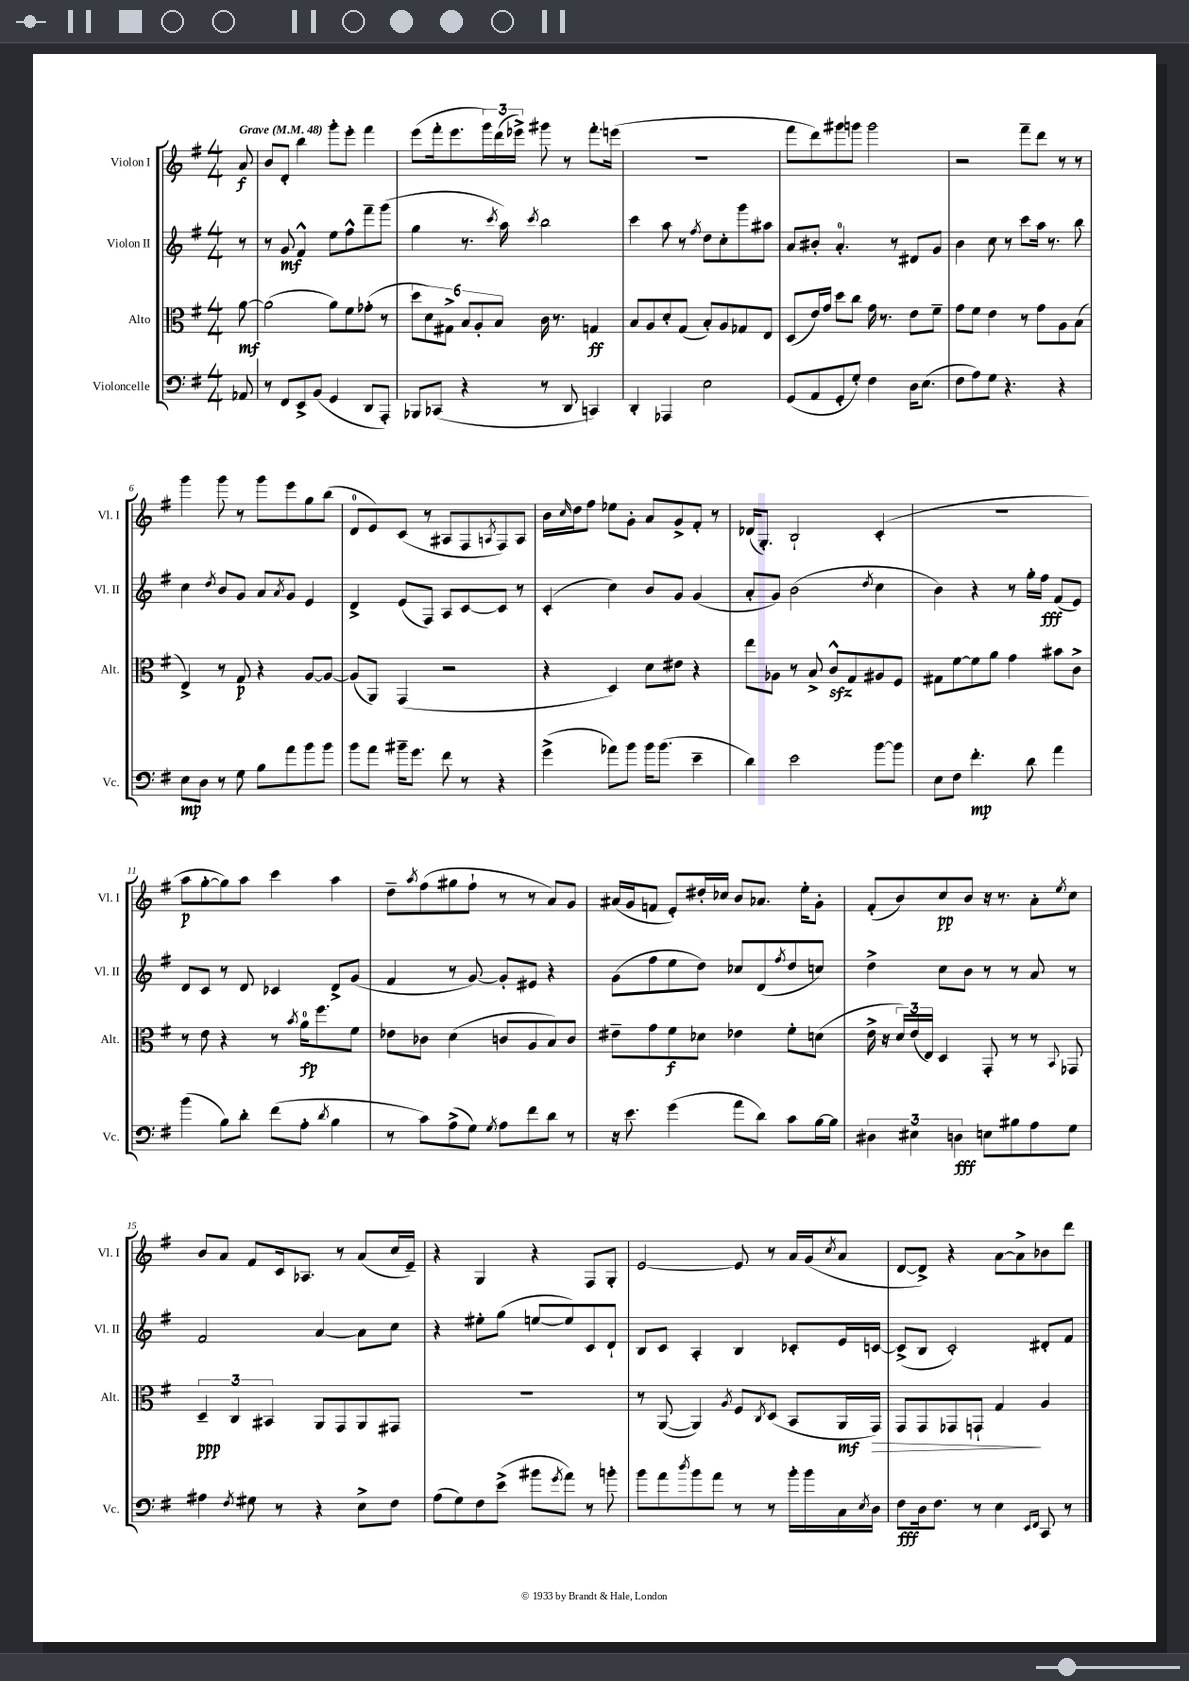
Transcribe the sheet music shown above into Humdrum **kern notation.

**kern	**dynam	**kern	**dynam	**kern	**dynam	**kern	**dynam
*part4	*part4	*part3	*part3	*part2	*part2	*part1	*part1
*staff4	*staff4	*staff3	*staff3	*staff2	*staff2	*staff1	*staff1
*I"Violoncelle	*	*I"Alto	*	*I"Violon II	*	*I"Violon I	*
*I'Vc.	*	*I'Alt.	*	*I'Vl. II	*	*I'Vl. I	*
*clefF4	*	*clefC3	*	*clefG2	*	*clefG2	*
*k[f#]	*	*k[f#]	*	*k[f#]	*	*k[f#]	*
*M4/4	*	*M4/4	*	*M4/4	*	*M4/4	*
*MM48	*	*MM48	*	*MM48	*	*MM48	*
=	=	=	=	=	=	=	=
!	!	!	!	!	!	!LO:TX:a:B:t=Grave	!
8AA-X/	.	[8a\	mf	8r	.	8a/	f
=1	=1	=1	=1	=1	=1	=1	=1
8r	.	(2a\]	.	8r	.	8b/L	.
8FF#/L	.	.	.	8g/	mf	8d'/J	.
8EE^/	.	.	.	4f#^^/	.	4bb\	.
(8BB/J	.	.	.	.	.	.	.
4GG/	.	8a\L)	.	8ee\L	.	8ggg'\L	.
.	.	8f#\	.	8ff#^^\	.	8eee'\J	.
8DD/L	.	(8g-X'\J	.	8fff#~\	.	4fff#\	.
8AAA'/J)	.	8r	.	(8ggg\J	.	.	.
=2	=2	=2	=2	=2	=2	=2	=2
8BBB-X/L	.	12dd\L	.	4gg\	.	(8eee\L	.
.	.	12d\)	.	.	.	.	.
(8CC-X/J	.	.	.	.	.	16fff#'\k	.
.	.	12G#X^\J	.	.	.	.	.
.	.	.	.	.	.	8.eee\	.
4r	.	12B/L	.	8.r	.	.	.
.	.	12A'/	.	.	.	.	.
.	.	.	.	.	.	24ggg\L)	.
.	.	12B/J	.	.	.	(24ddd\	.
.	.	.	.	8qccc/	.	.	.
.	.	.	.	16aa\)	.	.	.
.	.	.	.	.	.	24eee-X^\JJ)	.
.	.	.	.	8qccc/	.	.	.
8r	.	16c\	.	2bb\	.	8ggg#X\	.
.	.	8.r	.	.	.	.	.
8DD/	.	.	.	.	.	8r	.
4CCn/)	.	4Gn/	ff	.	.	8.fff#'\L	.
.	.	.	.	.	.	(16eeen\Jk	.
=3	=3	=3	=3	=3	=3	=3	=3
4DD'/	.	8B/L	.	4ccc\	.	1r	.
.	.	8A/	.	.	.	.	.
4AAA-X/	.	8d'/	.	8aa\	.	.	.
.	.	(8G/J	.	8r	.	.	.
.	.	.	.	8qff#/	.	.	.
2E\	.	8B'/L)	.	8dd\L	.	.	.
.	.	8A/	.	8cc'\	.	.	.
.	.	8G-X/	.	8ggg\	.	.	.
.	.	8E/J	.	8aa#X\J	.	.	.
=4	=4	=4	=4	=4	=4	=4	=4
(8GG/L	.	(8D/L	.	8a/L	.	8fff#\L	.
8AA/	.	16e/L)	.	8b#X'/J	.	8ddd\)	.
.	.	16g/JJ	.	.	.	.	.
8GG'/	.	8dd\L	.	4.a'/	.	8ggg#X\	.
8G'/J)	.	8cc\J	.	.	.	8gggn\J	.
4F#\	.	16g\	.	.	.	2ggg\	.
.	.	8.r	.	.	.	.	.
.	.	.	.	8r	.	.	.
16D\KL	.	8e\L	.	8d#X/L	.	.	.
(8.E\J	.	.	.	.	.	.	.
.	.	8f#~\J	.	8g/J	.	.	.
=5	=5	=5	=5	=5	=5	=5	=5
8F#\L	.	8g\L	.	4b\	.	2r	.
8A\)	.	8f#\J	.	.	.	.	.
8G\J	.	4e\	.	8cc\	.	.	.
4.r	.	.	.	8r	.	.	.
.	.	8r	.	8ccc\L	.	8fff#~\L	.
.	.	8g\L	.	16aa\Jk	.	8ddd\J	.
.	.	.	.	8.r	.	.	.
4r	.	8A\	.	.	.	8r	.
.	.	(8B\J	.	8bb\	.	8r	.
!!LO:LB:g=z
=6	=6	=6	=6	=6	=6	=6	=6
8E\L	mp	4E^/)	.	4cc\	.	4ggg\	.
8D\J	.	.	.	.	.	.	.
.	.	.	.	8qdd/	.	.	.
8r	.	8r	.	8b/L	.	8ggg\	.
8G\	.	8G/	p	8g/J	.	8r	.
8B\L	.	4r	.	8a/L	.	8ggg\L	.
.	.	.	.	8qa/	.	.	.
8a\	.	.	.	8g/J	.	8eee\	.
8b\	.	[8A/L	.	4e/	.	8gg\	.
8b\J	.	8A/J_	.	.	.	(8bb\J	.
=7	=7	=7	=7	=7	=7	=7	=7
8b\L	.	(8A/L]	.	4d^/	.	8d/L	.
8a\J	.	8AA/J)	.	.	.	8e/)	.
16b#X~\KL	.	(4GG/	.	(8e/L	.	(8c/J	.
8.g\J	.	.	.	.	.	.	.
.	.	.	.	8F#/J)	.	8r	.
8f#\	.	2r	.	8A/L	.	8A#X/L	.
8r	.	.	.	[8c/	.	8F#/	.
.	.	.	.	.	.	8qAn/	.
4r	.	.	.	8c/J]	.	8F#/)	.
.	.	.	.	8r	.	8A/J	.
=8	=8	=8	=8	=8	=8	=8	=8
(4g^\	.	4r	.	(4c'/	.	16b\LL	.
.	.	.	.	.	.	16qqcc/	.
.	.	.	.	.	.	16dd\J	.
.	.	.	.	.	.	8ff#\J	.
8a-X\L)	.	4D/)	.	4cc\)	.	8ee-X\L	.
8b\J	.	.	.	.	.	8g'\J	.
16b\KL	.	8d\L	.	8b/L	.	8a/L	.
(8.b\J	.	.	.	.	.	.	.
.	.	8e#X\J	.	8g/J	.	8g^/	.
4e~\	.	4r	.	(4g/	.	8f#'/J	.
.	.	.	.	.	.	8r	.
=9	=9	=9	=9	=9	=9	=9	=9
4d\)	.	8ee\L	.	8a'/L	.	(16d-X/KL	.
.	.	.	.	.	.	8.G'/J)	.
.	.	8A-X\J	.	8g/J)	.	.	.
2e\	.	8r	.	(2b\	.	2B`/	.
.	.	8B^/	.	.	.	.	.
.	.	8czz^^/L	.	.	.	.	.
.	.	8G/	.	.	.	.	.
.	.	.	.	8qdd/	.	.	.
[8b\L	.	8A#X/	.	4cc\	.	(4c'/	.
8b\J]	.	8F#/J	.	.	.	.	.
=10	=10	=10	=10	=10	=10	=10	=10
8E\L	.	8G#X\L	.	4b\)	.	1r	.
8F#\J	.	[8f#\	.	.	.	.	.
4.f#'\	mp	8f#\]	.	4r	.	.	.
.	.	8a\J	.	.	.	.	.
.	.	4g\	.	8r	.	.	.
8d\	.	.	.	16gg'\LL	.	.	.
.	.	.	.	16ff#\JJ	fff	.	.
4a\	.	8b#X\L	.	(8f#/L	.	.	.
.	.	8c^\J	.	8e/J)	.	.	.
!!LO:LB:g=z
=11	=11	=11	=11	=11	=11	=11	=11
(4b\	.	8r	.	8d/L	.	8aa\L	p
.	.	8e\	.	8c/J	.	[8gg'\	.
8B\L)	.	4r	.	8r	.	8gg\])	.
8d'\J	.	.	.	8d/	.	8aa\J	.
(8f#\L	.	8r	.	4c-X/	.	4ccc\	.
.	.	8qb/	.	.	.	.	.
8A'\J	.	16a\KL	fp	.	.	.	.
.	.	8.ff#\	.	.	.	.	.
8qd/	.	.	.	.	.	.	.
4B\	.	.	.	8d^/L	.	4aa\	.
.	.	8f#\J	.	(8g/J	.	.	.
=12	=12	=12	=12	=12	=12	=12	=12
8r	.	8e-X\L	.	4f#/	.	8dd~\L	.
.	.	.	.	.	.	8qaa/	.
8c\L)	.	8c-X\J	.	.	.	(8ff#\	.
(8A^\	.	(4d\	.	8r	.	8gg#X\	.
8G\J)	.	.	.	[8g/)	.	8ff#`\J	.
8qG/	.	.	.	.	.	.	.
8A\L	.	8cn/L	.	8g'/L]	.	8r	.
8f#\	.	8A/	.	8e#X/J	.	8r	.
8d\J	.	8B/)	.	4r	.	8a/L)	.
8r	.	8c/J	.	.	.	8g/J	.
=13	=13	=13	=13	=13	=13	=13	=13
16r	.	8e#X~\L	.	(8g\L	.	(16a#X/LL	.
8.e\	.	.	.	.	.	16g/J	.
.	.	8g\	.	8ff#\	.	8fn/J	.
(4g\	.	8f#\	f	8ee\	.	8e'/L)	.
.	.	8d-X\J	.	8dd\J)	.	16dd#X'/L	.
.	.	.	.	.	.	16cc-X/JJ	.
8a\L	.	4e-X\	.	8cc-X/L	.	8b/L	.
8d\J)	.	.	.	(8d/	.	8.a-X/J	.
.	.	.	.	8qff#/	.	.	.
8c\L	.	8f#'\L	.	8dd/	.	.	.
.	.	.	.	.	.	16ee'\KL	.
[16B\L	.	(8dn\J	.	8ccn/J)	.	8g'\J	.
16B\JJ]	.	.	.	.	.	.	.
=14	=14	=14	=14	=14	=14	=14	=14
6D#X\	.	16e^\	.	4dd^\	.	(8f#'/L	.
.	.	16r	.	.	.	.	.
.	.	24d/LL)	.	.	.	8b/)	.
6E#X\	.	(24e/	.	.	.	.	.
.	.	24E/JJ)	.	.	.	.	.
.	.	4D/	.	8cc\L	.	8cc/	pp
6Dn\	fff	.	.	.	.	.	.
.	.	.	.	8b\J	.	8b/J	.
8En\L	.	8GG'/	.	8r	.	16r	.
.	.	.	.	.	.	8.r	.
8B#X\	.	8r	.	8r	.	.	.
8A\	.	8r	.	8a/	.	8a'\L	.
.	.	8qqBB/	.	.	.	8qee/	.
8G\J	.	8GG-X/	.	8r	.	8cc\J	.
!!LO:LB:g=z
=15	=15	=15	=15	=15	=15	=15	=15
4A#X\	.	6D~/	ppp	2f#/	.	8b/L	.
.	.	.	.	.	.	8a/J	.
.	.	6C/	.	.	.	.	.
8qF#/	.	.	.	.	.	.	.
8G#X\	.	.	.	.	.	8f#/L	.
.	.	6BB#X/	.	.	.	.	.
8r	.	.	.	.	.	16c/k	.
.	.	.	.	.	.	8.A-X/J	.
4r	.	8AA/L	.	[4a/	.	.	.
.	.	8GG/	.	.	.	8r	.
8E^\L	.	8AA/	.	8a\L]	.	(8a/L	.
8F#\J	.	8GG#X/J	.	8cc\J	.	16cc/L	.
.	.	.	.	.	.	16e~/JJ)	.
=16	=16	=16	=16	=16	=16	=16	=16
(8A\L	.	1r	.	4r	.	4r	.
8G\)	.	.	.	.	.	.	.
8F#\	.	.	.	8ee#X'\L	.	4G/	.
(8e^\J	.	.	.	(8gg\J	.	.	.
8b#X\L	.	.	.	[8een/L	.	4r	.
8qg/	.	.	.	.	.	.	.
8a\J)	.	.	.	8ee/])	.	.	.
8r	.	.	.	8c/	.	8F#/L	.
8bn'\	.	.	.	8d`/J	.	8G'/J	.
=17	=17	=17	=17	=17	=17	=17	=17
8b\L	.	8r	.	8B/L	.	[2e/	.
8a\	.	([8AA/	.	8c/J	.	.	.
8qdd/	.	.	.	.	.	.	.
8b\	.	4AA/])	.	4A'/	.	.	.
8a\J	.	.	.	.	.	.	.
.	.	8qA/	.	.	.	.	.
8r	.	8F#/L	.	4B/	.	8e/]	.
.	.	8qC/	.	.	.	.	.
8r	.	(8D/J	.	.	.	8r	.
16b'\LL	.	8BB/L	.	8c-X'/L	.	16a/LL	.
16b\	.	.	.	.	.	(16g/J	.
.	.	.	.	.	.	8qcc/	.
16C\	.	16AA/L	mf	16e/L	.	8a/J	.
8qE/	.	.	.	.	.	.	.
!	!	!	!LO:HP:b	!	!	!	!
16D\JJ	.	16GG/JJ)	>	[16cn/JJ	.	.	.
=18	=18	=18	=18	=18	=18	=18	=18
8F#\L	fff	8GG/L	.	(8c^/L]	.	[8d/L	.
16D\k	.	8GG/	.	8B/J	.	8d^/J])	.
8.F#\J	.	.	.	.	.	.	.
.	.	8GG-X/	.	2c'/)	.	4r	.
8r	.	8GGn`/J	.	.	.	.	.
4E\	.	4G/	.	.	.	[8a\L	.
.	.	.	.	.	.	8a^\]	.
16qqEE/LL	.	.	.	.	.	.	.
16qqFF#/JJ	.	.	.	.	.	.	.
8CC/	.	4A/	]	8d#X'/L	.	8b-X\	.
8r	.	.	.	8f#/J	.	8ddd\J	.
==	==	==	==	==	==	==	==
*-	*-	*-	*-	*-	*-	*-	*-
